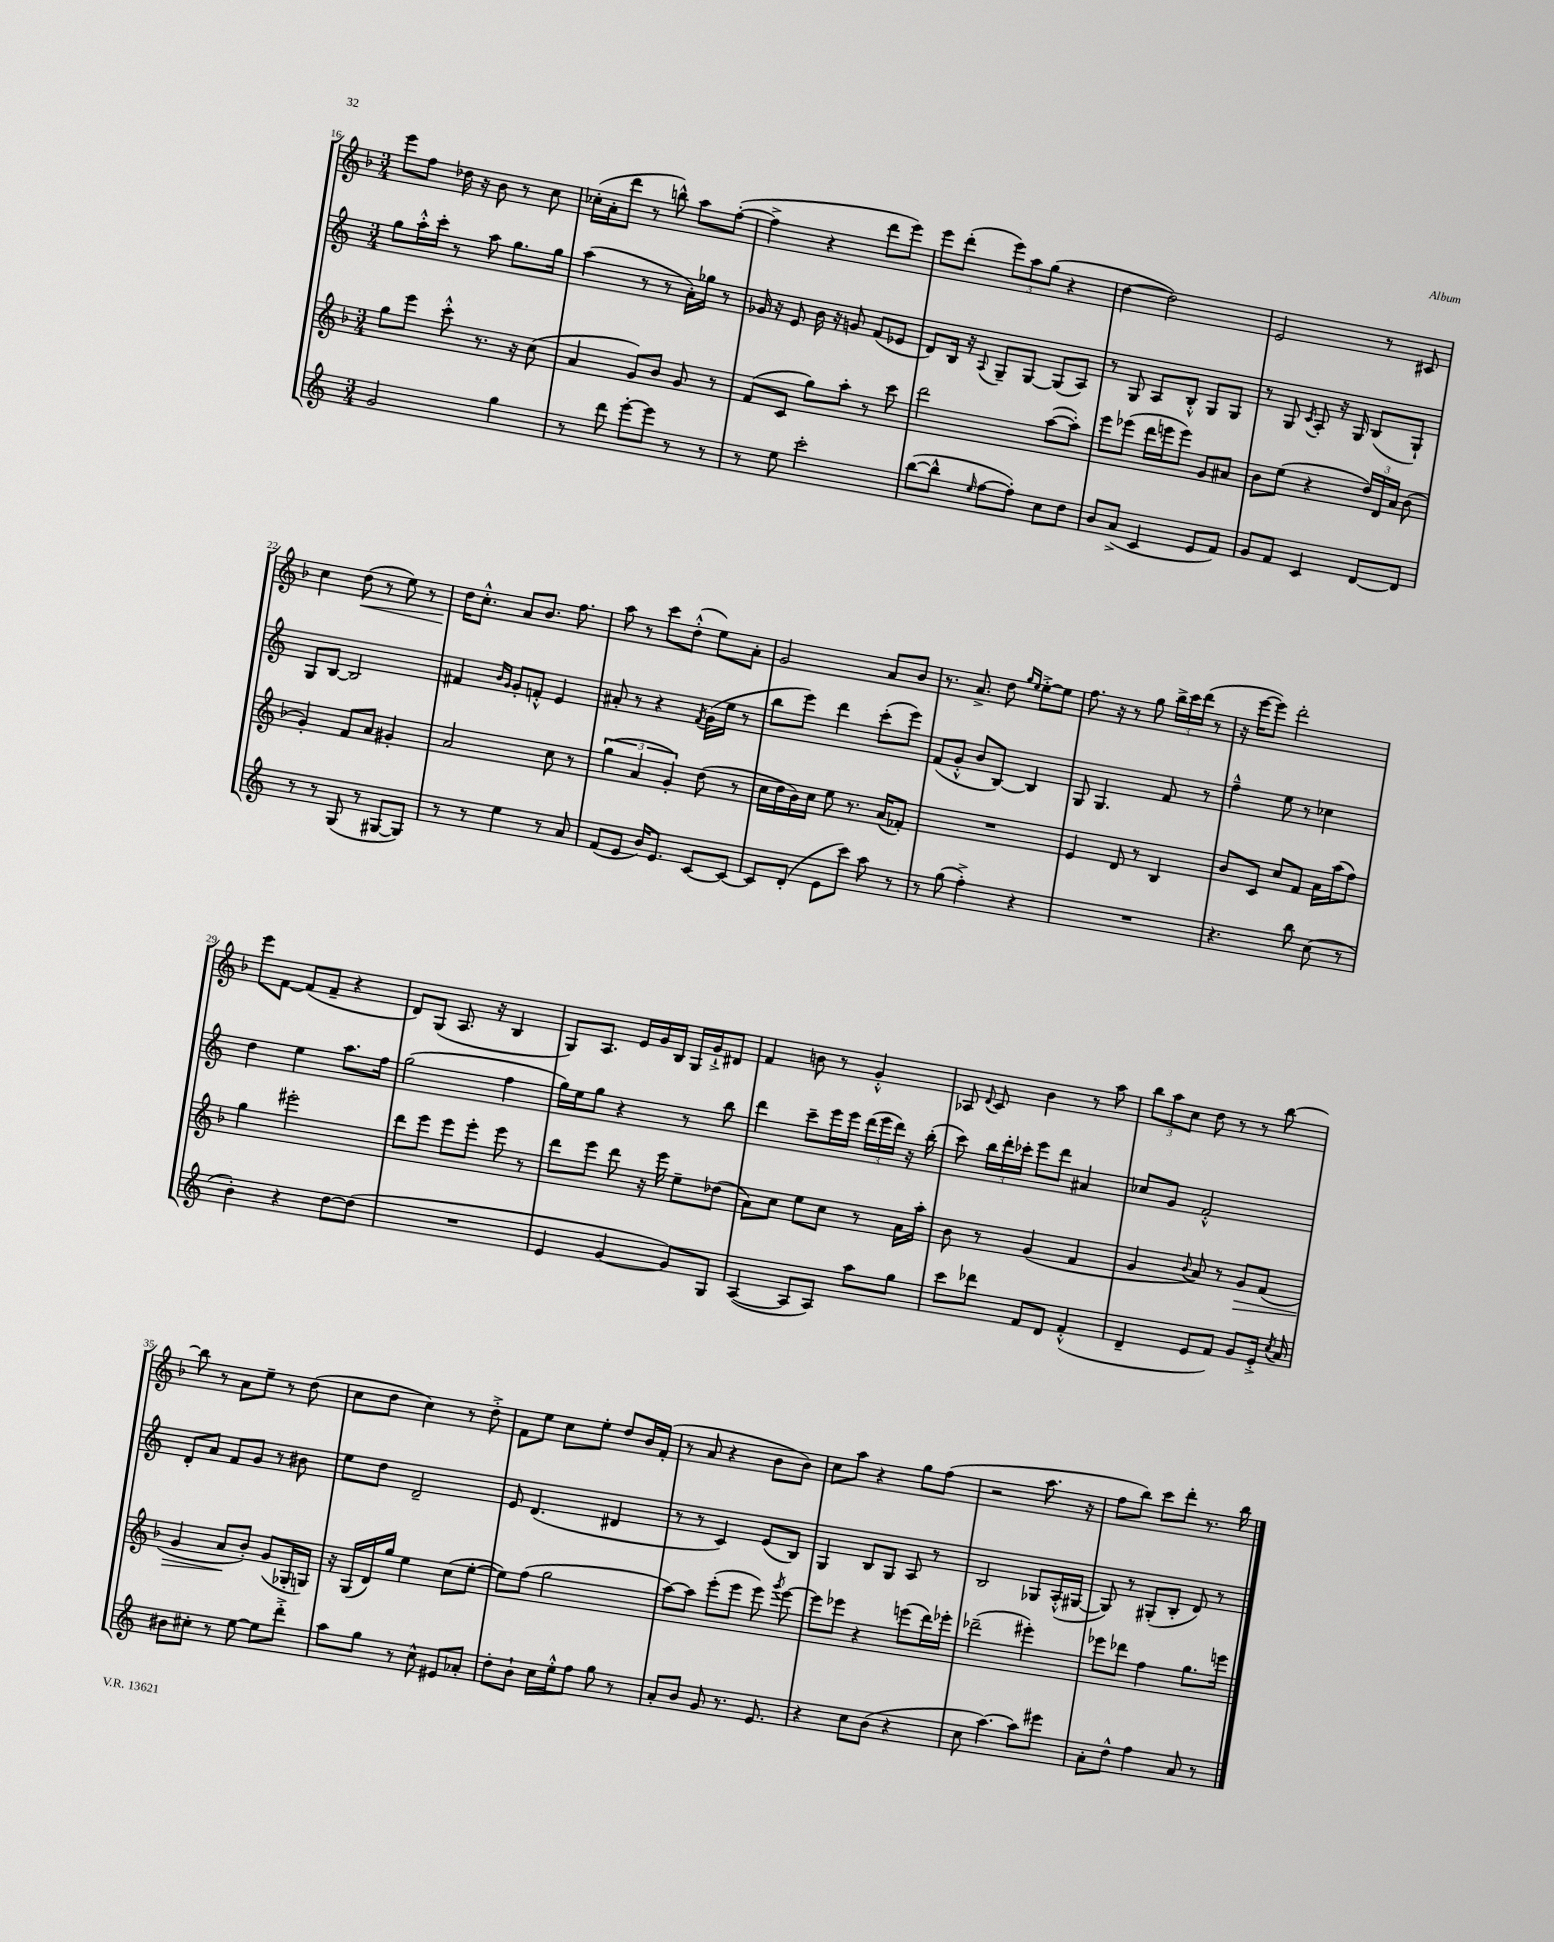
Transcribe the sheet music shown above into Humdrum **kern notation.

**kern	**kern	**kern	**kern
*staff4	*staff3	*staff2	*staff1
*clefG2	*clefG2	*clefG2	*clefG2
*k[]	*k[b-]	*k[]	*k[b-]
*M3/4	*M3/4	*M3/4	*M3/4
2g	8gg	8gg	8eee
.	8eee	16aa'^^	8ff
.	.	16ccc'	.
.	8ccc'^^	8r	16dd-
.	.	.	16r
.	8.r	8aa	8b-
4gg	.	8.gg	8r
.	16r	.	.
.	(8cc	.	8cc
.	.	16gg	.
=	=	=	=
8r	4a	(4aa	(16cc-'
.	.	.	16a'
8ddd	.	.	8ddd
[8eee'	8g)	8r	8r
8eee]	8b-	8r	8bb^^)
8r	8g	16a')	8aa
.	.	16gg-	.
8r	8r	8r	([8ff'
=	=	=	=
8r	(8f	16g-	4ff^]
.	.	16r	.
8ee	8c	8e	.
2ccc'	8gg)	16b	4r
.	.	16r	.
.	8aa'	8g	.
.	8r	(8f	8ddd
.	8ccc	8e-	8eee)
=	=	=	=
([8bb	2ddd	8d)	8eee
8bb^^]	.	16B	(8ddd'
.	.	16r	.
16qqee	.	8qqA	.
[8ff	.	8G~	12eee)
.	.	.	12aa
8ff'])	.	[8G	.
.	.	.	(12gg
8cc	([8aa	(8G]	4r
8dd	8aa'])	8A)	.
=	=	=	=
8b	8eee	8r	[4dd
(8a^	(8eee-	8G	.
4c	16ddd	8A	2dd])
.	16eee	.	.
.	8eee)	8B'^^	.
8e	8g	8G	.
8f)	8a#	8G	.
=	=	=	=
8g	8b-	8r	2e
8f	(8ee	8G	.
.	.	8qc	.
4c	4r	8A'	.
.	.	16r	.
.	.	16G	.
[8d	24dd)	(8B	8r
.	24d	.	.
.	24a	.	.
8d]	(8b-	8G`)	8c#
=	=	=	=
8r	4g')	8G	4cc
8r	.	[8B	.
(8G	8f	2B]	(8dd
8r	8a	.	8r
[8G#	4g#'	.	8ee)
8G#])	.	.	8r
=	=	=	=
8r	2a	4f#	16dd
.	.	.	8.cc'^^
8r	.	.	.
.	.	16qqb	.
.	.	16qqg	.
4ee	.	8g'	8a
.	.	8f'^^	8.b-
8r	8cc	4e	.
.	.	.	8.ff
8a	8r	.	.
=	=	=	=
(8f	(6gg	8a#'	8aa
8e	.	8r	8r
.	6a	.	.
16b)	.	4r	8ccc
8.e	.	.	.
.	6g')	.	.
.	.	.	(8dd'^^
.	.	8qf	.
[8c	(8dd	(16g	8ee)
.	.	16ee	.
8c_	8r	8r	8a'
=	=	=	=
8c]	16cc	8bb	2g
.	16dd	.	.
(8d'	16b-)	8eee)	.
.	16cc	.	.
8e	8ee	4ddd	.
8ccc)	8.r	.	.
8aa	.	(8ccc'	8a
.	(16a	.	.
8r	8f-')	8eee)	8b-
=	=	=	=
8r	2.r	(8f	8.r
(8gg	.	8g'^^	.
.	.	.	8.a^
4ff'^)	.	8b	.
.	.	[8B)	8dd
.	.	.	16qqgg
.	.	.	16qqee
4r	.	4B]	[8ee'^
.	.	.	8ee]
=	=	=	=
2.r	4e	8G	8.ff
.	.	4.G	.
.	.	.	16r
.	8d	.	8r
.	8r	.	8gg
.	4B-	8f	24bb-^
.	.	.	24ccc
.	.	.	(24ddd
.	.	8r	8r
=	=	=	=
4.r	8b-	4ff~^^	16r
.	.	.	[16eee
.	8c	.	8eee])
.	8cc	8ee	2ddd'
8bb	8f	8r	.
(8cc	16a	4cc-	.
.	(16aa	.	.
8r	8ff)	.	.
=	=	=	=
4b')	4gg	4dd	8eee
.	.	.	[8f
4r	2eee#'	4ee	(8f]
.	.	.	8f~
[8dd	.	8.aa	4r
(8dd]	.	.	.
.	.	16ff	.
=	=	=	=
2.r	8ddd	(2gg	8d)
.	8eee	.	(8G
.	8eee	.	8.A
.	8eee'	.	.
.	.	.	16r
.	8eee	4ff	4B-
.	8r	.	.
=	=	=	=
4e	8ddd	16gg)	8G)
.	.	16ee	.
.	8eee	8gg	8.A
[4g	8ddd	4r	.
.	.	.	16e
.	16r	.	16g
.	16eee	.	16B-
8g])	8ee~	8r	16G
.	.	.	16g`^
8G	(8dd-	8bb	8d#
=	=	=	=
([4A	8a)	4ddd	4f
.	8cc	.	.
8A]	8ee	8ccc~	8b
8A)	8cc	16eee	8r
.	.	16eee	.
8aa	8r	(24ddd	4g'^^
.	.	24eee	.
.	.	24ddd)	.
8gg	16a	16r	.
.	16aa'	(16bb'	.
=	=	=	=
8ccc	8b-	8ccc)	8A-
.	.	.	8qqd
8ddd-	8r	24bb	8c
.	.	24ddd'	.
.	.	24ccc-'	.
8f	(4g	8eee	4b-
8d	.	8ddd	.
(4f'^^	4f	4a#	8r
.	.	.	8aa
=	=	=	=
4d~	4g	8cc-	12bb-
.	.	.	12aa
.	.	8g	.
.	.	.	12cc
.	8qqb-	.	.
8e	8a)	2f'^^	8dd
8f)	8r	.	8r
8g	8g	.	8r
16e'^	(8f	.	[8bb-
8qcc	.	.	.
16a	.	.	.
=	=	=	=
8b#	4g	8d'	8bb-]
8cc#'	.	8a	8r
8r	8a	8f	8a
[8ee	8b-')	8g	8ee~
8ee]	(8g	8r	8r
8ddd'^	16G-'	8b#	(8dd
.	16G)	.	.
=	=	=	=
8aa	16r	8ee	8cc
.	(16G	.	.
8gg	16d)	8dd	8dd
.	16gg	.	.
8r	4ee	2d~	4cc)
8cc^^	.	.	.
8e#	(8cc	.	8r
8a-'	[8ee'	.	8dd'^
=	=	=	=
8dd'	8ee])	8e	8f
8b`	(8ff	(4.d	8ee
16cc	2gg	.	8cc
16ee'^^	.	.	.
8ff	.	.	8ee'
8gg	.	4d#	8dd
8r	.	.	16b-
.	.	.	(16f'
=	=	=	=
8a'	[8aa)	8r	8r
8b	8aa]	8r	8a
8g	(8eee'	4c)	4r
8.r	8eee	.	.
.	8eee)	(8e	8b-
8.e	.	.	.
.	8qggg	.	.
.	[8eee	8B)	8b-)
=	=	=	=
4r	8eee]	4G	8cc
.	8eee-	.	8aa
8cc	4r	8B	4r
(8b	.	8G	.
4r	(8eee	8A	8gg
.	16ddd)	8r	(8ff
.	16eee-'	.	.
=	=	=	=
8cc	(2ddd-~	2B	2r
[4.aa)	.	.	.
8aa]	4eee#')	8G-	8.aa
8eee#	.	(16A'^^	.
.	.	[16G#	16r
=	=	=	=
8a'	8eee-	8G#])	8ff
8dd^^	8ddd-	8r	8bb-)
4ff	4ff	(8G#'	8ccc
.	.	8B'	8ddd'
8a	8.gg	8d)	8.r
8r	.	8r	.
.	16eee	.	16bb-
==	==	==	==
*-	*-	*-	*-
